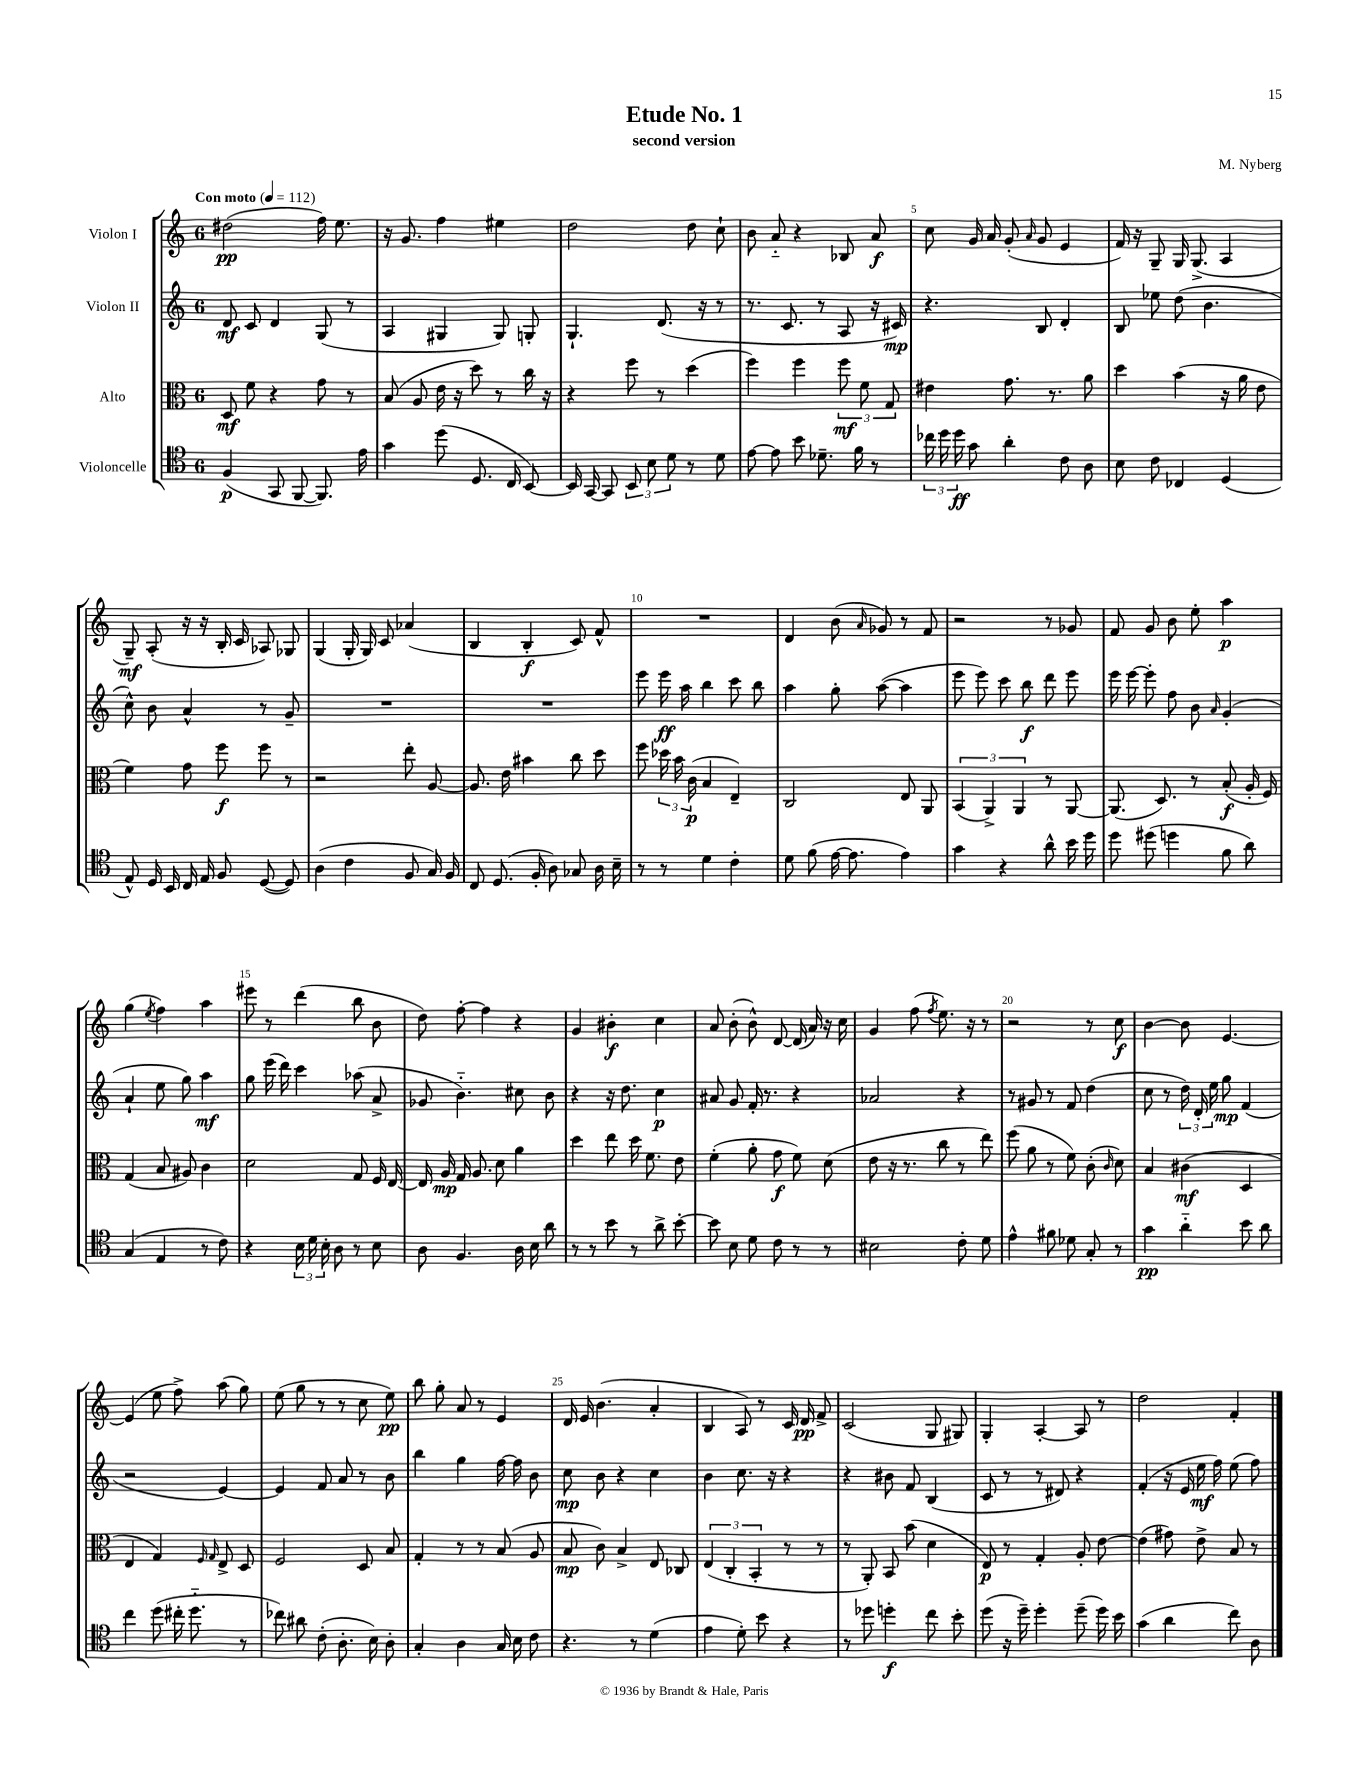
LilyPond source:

\header { title = "Etude No. 1" composer = "M. Nyberg" subtitle = "second version" }
<<
\new StaffGroup <<
\new Staff = "s0" \with { instrumentName = "Violon I" } {
    \clef treble \key c \major \once \override Staff.TimeSignature.style = #'single-digit \time 6/8 \tempo "Con moto" 4 = 112
    \autoBeamOff dis''2\pp( f''16) e''8. |
    r16 g'8. f''4 eis''4 |
    d''2 d''8 c''8-! |
    b'8 a'8-_ r4 bes8 a'8\f |
    c''8 g'16 a'16 g'8-.( \grace { a'16 } g'8 e'4 |
    f'16) r16 g8-- g16 g8.->( a4 |
    g8--\mf) a8-.( r16 r16 b16-. c'16 aes8) ges8 |
    g4( g16-. g16) c'8 aes'4( |
    b4 b4-.\f c'8) f'8-^ |
    R2. |
    d'4 b'8( \grace { a'16 } ges'8) r8 f'8 |
    r2 r8 ges'8 |
    f'8 g'8 b'8 e''8-. a''4\p |
    g''4( \acciaccatura { e''8 } f''4) a''4 |
    eis'''8 r8 d'''4( b''8 b'8 |
    d''8) f''8~-. f''4 r4 |
    g'4 bis'4-.\f c''4 |
    a'8 b'8-.( b'8-^) d'8~ d'16( a'16) r16 c''16 |
    g'4 f''8( \acciaccatura { f''8 } e''8.) r16 r8 |
    r2 r8 c''8\f |
    b'4~ b'8 e'4.~ |
    e'4( e''8 f''8->) a''8( g''8) |
    e''8( g''8 r8 r8 c''8 e''8\pp) |
    b''8 g''8-. a'8 r8 e'4 |
    d'16 e'16 b'4.( a'4-. |
    b4 a8) r8 c'16 d'16\pp f'8-> |
    c'2( g8 gis8) |
    g4-. a4~-. a8 r8 |
    d''2 f'4-. \bar "|." |
}
\new Staff = "s1" \with { instrumentName = "Violon II" } {
    \clef treble \key c \major \once \override Staff.TimeSignature.style = #'single-digit \time 6/8
    \autoBeamOff d'8\mf c'8 d'4 g8( r8 |
    a4 gis4 gis8) g8-. |
    g4.-! d'8.( r16 r8 |
    r8. c'8. r8 a8 r16 cis'16\mp) |
    r4. b8 d'4-. |
    b8 ees''8 d''8( b'4. |
    c''8-^) b'8 a'4-^ r8 g'8-- |
    R2. |
    R2. |
    e'''8 e'''16\ff a''16 b''4 c'''8 b''8 |
    a''4 g''8-. a''8~( a''4 |
    e'''8 e'''8) c'''8 b''8\f d'''8 e'''8 |
    e'''16 e'''16~ e'''8-. f''8 b'8 \grace { a'16 } g'4-.( |
    a'4-! e''8 g''8) a''4\mf |
    g''8 e'''16( d'''16) c'''4 aes''8( a'8-> |
    ges'8 b'4.-_) cis''8 b'8 |
    r4 r16 d''8. c''4\p |
    ais'8 g'8 f'16-. r8. r4 |
    aes'2 r4 |
    r8 gis'8 r8 f'8 d''4( |
    c''8 r8 \tuplet 3/2 { d''16) d'16-. e''16 } g''8\mp f'4( |
    r2 e'4~) |
    e'4 f'8 a'8 r8 b'8 |
    b''4 g''4 f''16~ f''16 b'8 |
    c''8\mp b'8 r4 c''4 |
    b'4 c''8. r16 r4 |
    r4 bis'8 f'8 b4( |
    c'8 r8 r8 dis'8) r4 |
    f'4-.( r16 e'16 e''16\mf f''16) e''8( f''8) \bar "|." |
}
\new Staff = "s2" \with { instrumentName = "Alto" } {
    \clef alto \key c \major \once \override Staff.TimeSignature.style = #'single-digit \time 6/8
    \autoBeamOff d8\mf f'8 r4 g'8 r8 |
    b8( a8 e'16 r16 d''8) r8 c''16 r16 |
    r4 f''8 r8 d''4( |
    f''4) f''4 \tuplet 3/2 { f''8\mf f'8 g8 } |
    eis'4 g'8. r8. a'8 |
    d''4 b'4( r16 a'16 e'8 |
    f'4) g'8 f''8\f f''8 r8 |
    r2 e''8-. a8~ |
    a8. e'16 bis'4 c''8 d''8 |
    f''8 \tuplet 3/2 { des''16 b'16 c'16\p( } b4 e4--) |
    c2 e8 a,8 |
    \tuplet 3/2 { b,4( a,4->) a,4 } r8 a,8~ |
    a,8.( d8.) r8 b8-.\f( a16-. f16) |
    g4( b8 ais8) c'4 |
    d'2 g8 f16 e16~ |
    e16 a16\mp g16 a8. d'8 a'4 |
    d''4 e''8 d''16 f'8. e'8 |
    f'4-.( a'8-. g'8\f f'8) d'8( |
    e'8 r16 r8. c''8 r8 e''8) |
    f''8( a'8 r8 f'8) c'8-.( \grace { c'16 } d'8) |
    b4 cis'4\mf( d4 |
    e4 g4) \grace { f16 g16 } e8-> d8 |
    f2 d8 b8 |
    g4-. r8 r8 b8( a8 |
    b8\mp c'8) b4-> e8 ces8 |
    \tuplet 3/2 { e4( c4-. b,4-. } r8 r8 |
    r8 a,8-.) b,8 b'8( d'4 |
    e8\p) r8 g4-. a8-. e'8~ |
    e'4( gis'8) e'8-> b8 r8 \bar "|." |
}
\new Staff = "s3" \with { instrumentName = "Violoncelle" } {
    \clef tenor \key c \major \once \override Staff.TimeSignature.style = #'single-digit \time 6/8
    \autoBeamOff f4\p( g,8 f,8~ f,8.) e'16 |
    g'4 d''8( d8. c16 b,8~) |
    b,16 g,16~ g,8 \tuplet 3/2 { b,8 b8 d'8 } r8 d'8 |
    e'8~ e'8 b'8 des'8.-- f'16 r8 |
    \tuplet 3/2 { ces''16 d''16 d''16\ff } g'8 a'4-. c'8 a8 |
    b8 c'8 ces4 d4( |
    e8-^) d16 b,16 c16 e16 f8 d8~( d8) |
    a4( c'4 f8 g16) f16 |
    c8 d8.( f16-. a8) ges8 a16 b16-- |
    r8 r8 d'4 c'4-. |
    d'8 f'8( e'16~ e'8. e'4) |
    g'4 r4 a'8-^ b'16 d''16 |
    d''8 dis''8( d''4 f'8 a'8) |
    g4( e4 r8 c'8) |
    r4 \tuplet 3/2 { b16 d'16 b16-. } a8 r8 b8 |
    a8 f4. a16 b16 a'8 |
    r8 r8 b'8 r8 a'8-> b'8~-. |
    b'8 b8 d'8 c'8 r8 r8 |
    bis2 c'8-. d'8 |
    e'4-^ fis'8 des'8 g8-. r8 |
    g'4\pp a'4-_ b'8 a'8 |
    c''4 d''8( cis''16-. d''8.-_ r8 |
    ces''8) ais'8 c'8-.( a8.-. b16) a8-. |
    g4-. a4 g16 b16 c'8 |
    r4. r8 d'4( |
    e'4 d'8-.) b'8 r4 |
    r8 des''8 d''4-.\f c''8 b'8-. |
    d''8( r16 d''16--) d''4-. d''8--( d''16) b'16 |
    g'4( a'4 c''8) a8 \bar "|." |
}
>>
>>
\layout { \context { \Score \override BarNumber.break-visibility = ##(#f #t #t) barNumberVisibility = #(every-nth-bar-number-visible 5) } }
